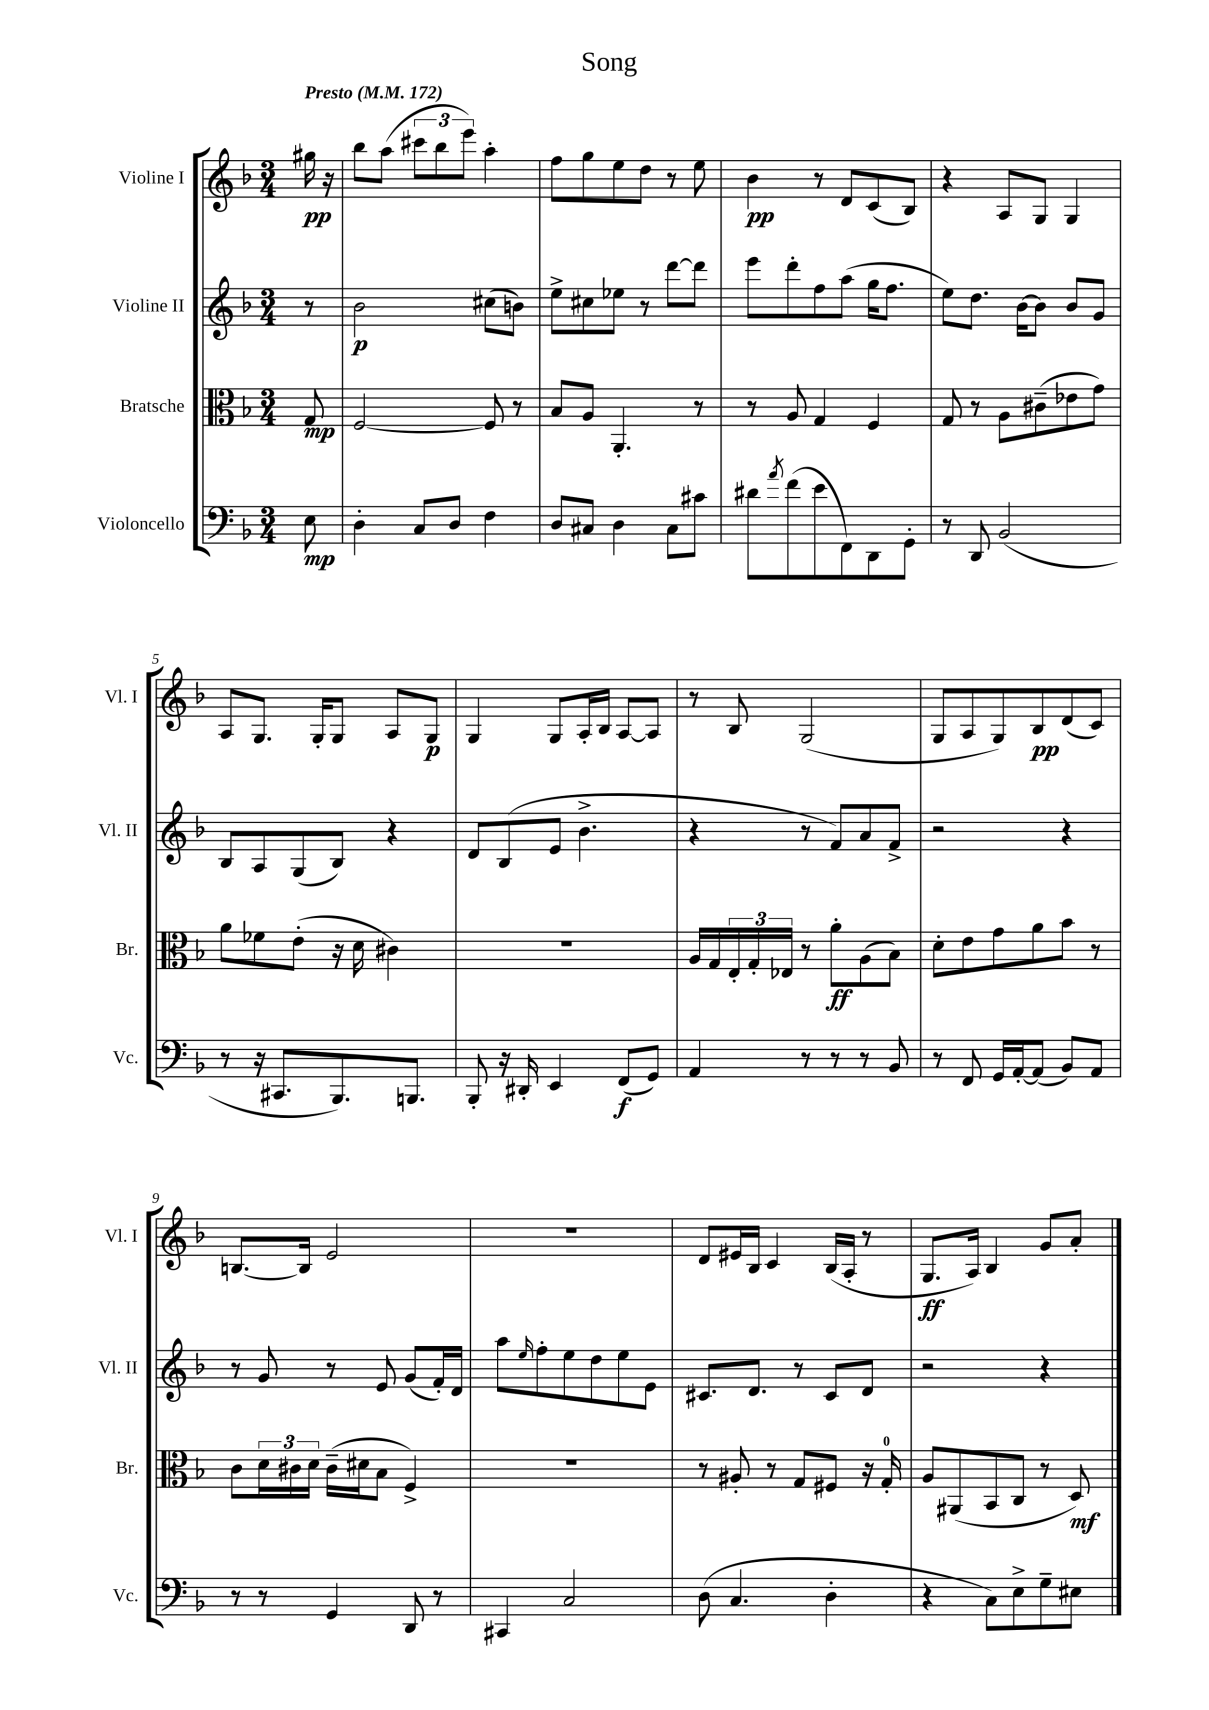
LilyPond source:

\header { title = "Song" }
<<
\new StaffGroup <<
\new Staff = "s0" \with { instrumentName = "Violine I" shortInstrumentName = "Vl. I" } {
    \clef treble \key f \major \numericTimeSignature \time 3/4 \partial 8 \tempo "Presto" 4 = 172
    gis''16\pp r16 |
    bes''8 a''8( \tuplet 3/2 { cis'''8 bes''8 e'''8) } a''4-. |
    f''8 g''8 e''8 d''8 r8 e''8 |
    bes'4\pp r8 d'8 c'8( bes8) |
    r4 a8 g8 g4 |
    a8 g8. g16-. g8 a8 g8\p |
    g4 g8 a16-. bes16 a8~ a8 |
    r8 bes8 g2( |
    g8 a8 g8) bes8\pp d'8( c'8) |
    b8.~ b16 e'2 |
    R2. |
    d'8 eis'16 bes16 c'4 bes16( a16-. r8 |
    g8.\ff a16) bes4 g'8 a'8-. \bar "|." |
}
\new Staff = "s1" \with { instrumentName = "Violine II" shortInstrumentName = "Vl. II" } {
    \clef treble \key f \major \numericTimeSignature \time 3/4 \partial 8
    r8 |
    bes'2\p cis''8( b'8) |
    e''8-> cis''8 ees''8 r8 d'''8~ d'''8 |
    e'''8 d'''8-. f''8 a''8( g''16 f''8. |
    e''8) d''8. bes'16~ bes'8 bes'8 g'8 |
    bes8 a8 g8( bes8) r4 |
    d'8 bes8( e'8 bes'4.-> |
    r4 r8 f'8) a'8 f'8-> |
    r2 r4 |
    r8 g'8 r8 e'8 g'8( f'16-.) d'16 |
    a''8 \grace { e''16 } f''8-. e''8 d''8 e''8 e'8 |
    cis'8. d'8. r8 cis'8 d'8 |
    r2 r4 \bar "|." |
}
\new Staff = "s2" \with { instrumentName = "Bratsche" shortInstrumentName = "Br." } {
    \clef alto \key f \major \numericTimeSignature \time 3/4 \partial 8
    g8\mp |
    f2~ f8 r8 |
    bes8 a8 a,4.-. r8 |
    r8 a8 g4 f4 |
    g8 r8 a8 cis'8--( ees'8 g'8) |
    a'8 fes'8 e'8-.( r16 d'16 cis'4) |
    R2. |
    a16 g16 \tuplet 3/2 { e16-. g16-. ees16 } r8 a'8-.\ff a8( bes8) |
    d'8-. e'8 g'8 a'8 bes'8 r8 |
    c'8 \tuplet 3/2 { d'16 cis'16 d'16 } cis'16--( dis'16 bes8 f4->) |
    R2. |
    r8 ais8-. r8 g8 fis8 r16 g16-0-. |
    a8 ais,8( bes,8 c8 r8 d8\mf) \bar "|." |
}
\new Staff = "s3" \with { instrumentName = "Violoncello" shortInstrumentName = "Vc." } {
    \clef bass \key f \major \numericTimeSignature \time 3/4 \partial 8
    e8\mp |
    d4-. c8 d8 f4 |
    d8 cis8 d4 cis8 cis'8 |
    dis'8 \acciaccatura { a'8 } f'8( e'8 f,8) d,8 g,8-. |
    r8 d,8 bes,2( |
    r8 r16 cis,8. bes,,8.) b,,8. |
    bes,,8-. r16 dis,16-. e,4 f,8\f( g,8) |
    a,4 r8 r8 r8 bes,8 |
    r8 f,8 g,16 a,16~-. a,8( bes,8) a,8 |
    r8 r8 g,4 d,8 r8 |
    cis,4 c2 |
    d8( c4. d4-. |
    r4 c8) e8-> g8-- eis8 \bar "|." |
}
>>
>>
